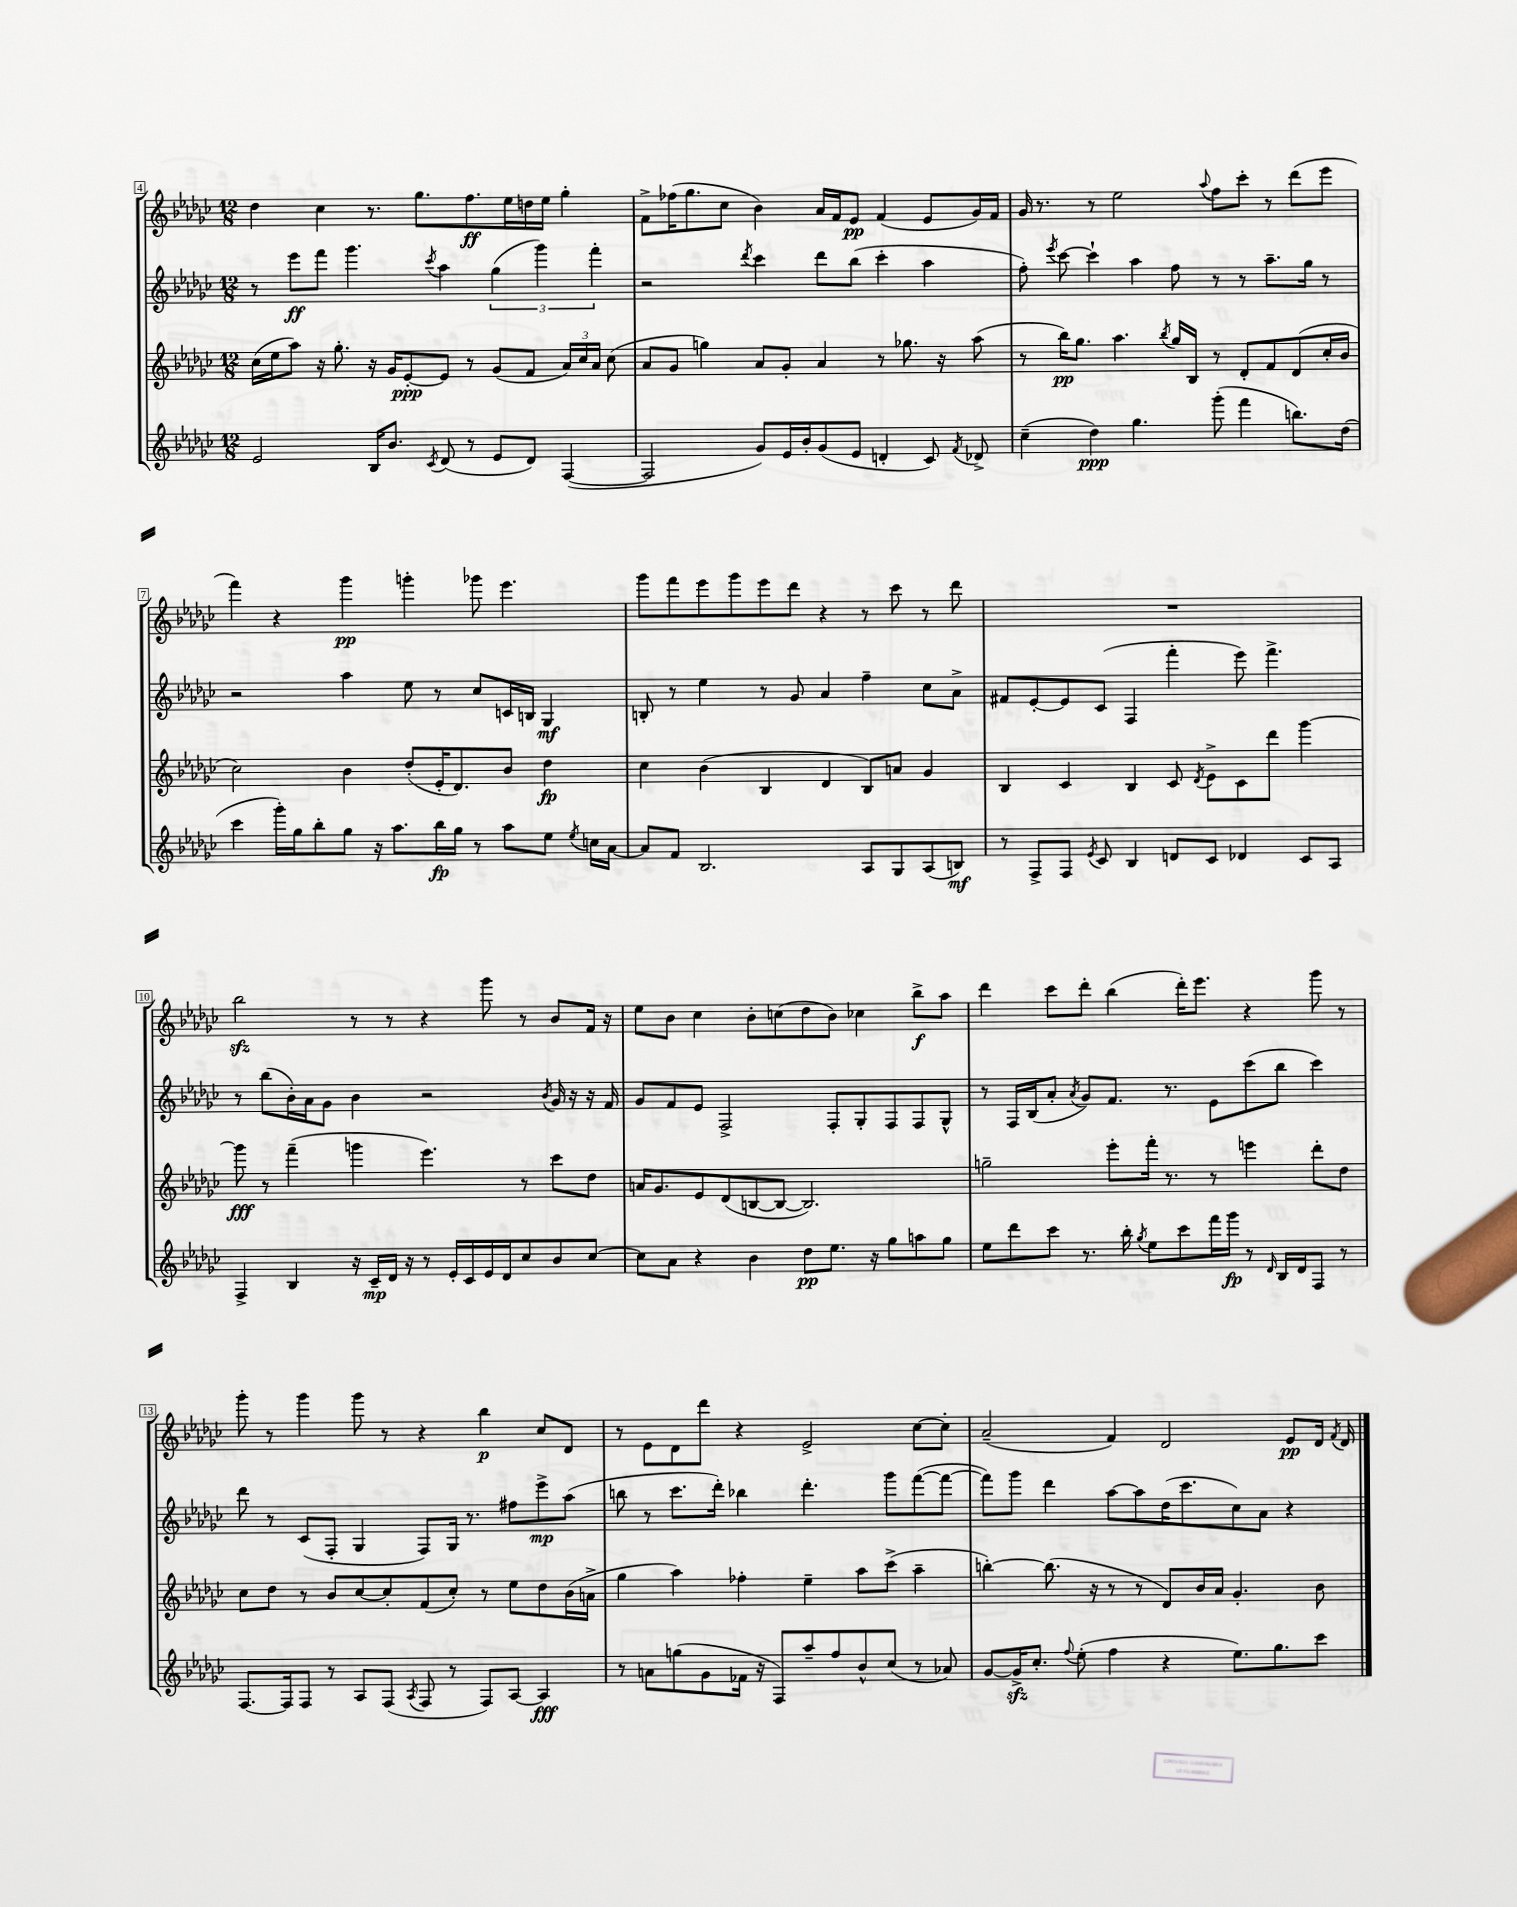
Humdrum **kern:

**kern	**dynam	**kern	**dynam	**kern	**dynam	**kern	**dynam
*part4	*part4	*part3	*part3	*part2	*part2	*part1	*part1
*staff4	*staff4	*staff3	*staff3	*staff2	*staff2	*staff1	*staff1
*clefG2	*	*clefG2	*	*clefG2	*	*clefG2	*
*k[b-e-a-d-g-c-]	*	*k[b-e-a-d-g-c-]	*	*k[b-e-a-d-g-c-]	*	*k[b-e-a-d-g-c-]	*
*M12/8	*	*M12/8	*	*M12/8	*	*M12/8	*
=4	=4	=4	=4	=4	=4	=4	=4
2e-/	.	(16cc-\LL	.	8r	.	4dd-\	.
.	.	16ee-\J	.	.	.	.	.
.	.	8aa-\J)	.	8eee-\L	ff	.	.
.	.	16r	.	8fff\J	.	4cc-\	.
.	.	8.gg-'\	.	.	.	.	.
.	.	.	.	4.ggg-\	.	.	.
16B-/KL	.	16r	.	.	.	8.r	.
8.b-/J	.	16g-/KL	.	.	.	.	.
.	.	[8e-'/	ppp	.	.	.	.
.	.	.	.	.	.	8.gg-\L	.
8qc-/	.	.	.	8qccc-/	.	.	.
(8d-/	.	8e-/J]	.	4aa-\	.	.	.
8r	.	8r	.	.	.	8.ff\	ff
8e-/L	.	(8g-/L	.	(6gg-\	.	.	.
.	.	.	.	.	.	16ee-\L	.
8d-/J)	.	8f/J	.	.	.	16ddn\	.
.	.	.	.	6ggg-\)	.	.	.
.	.	.	.	.	.	16ee-\JJ	.
([4F/	.	24a-/LL)	.	.	.	4gg-'\	.
.	.	24cc-/	.	.	.	.	.
.	.	24a-/JJ	.	6fff'\	.	.	.
.	.	(8cc-\	.	.	.	.	.
=5	=5	=5	=5	=5	=5	=5	=5
2F/]	.	8a-/L	.	2r	.	8f^\L	.
.	.	8g-/J	.	.	.	(16ff-X\K	.
.	.	.	.	.	.	8.gg-\	.
.	.	4ggn\)	.	.	.	.	.
.	.	.	.	.	.	8cc-\J	.
.	.	.	.	8qddd-/	.	.	.
8g-/L)	.	8a-/L	.	4ccc-\	.	4b-\)	.
16e-/L	.	8g-'/J	.	.	.	.	.
16b-'/J	.	.	.	.	.	.	.
(8g-/	.	4a-/	.	8ddd-\L	.	16a-/LL	.
.	.	.	.	.	.	16f/J	.
8e-/J	.	.	.	(8bb-\J	.	8e-/J	pp
4dn'/	.	8r	.	4ccc-'\	.	(4f/	.
.	.	8.gg-X\	.	.	.	.	.
8c-/)	.	.	.	4aa-\	.	8e-/L	.
.	.	16r	.	.	.	.	.
8qf/	.	.	.	.	.	.	.
8d-X^/	.	(8aa-\	.	.	.	16g-/L)	.
.	.	.	.	.	.	16f/JJ	.
=6	=6	=6	=6	=6	=6	=6	=6
(4cc-~\	.	8r	.	8ff'\)	.	16g-/	.
.	.	.	.	.	.	8.r	.
.	.	.	.	8qeee-/	.	.	.
.	.	16bb-\KL)	pp	[8ccc-\	.	.	.
.	.	8.gg-\J	.	.	.	.	.
4dd-\)	ppp	.	.	4ccc-`\]	.	8r	.
.	.	4.aa-\	.	.	.	2ee-\	.
4.gg-\	.	.	.	4aa-\	.	.	.
.	.	8qbb-/	.	.	.	.	.
.	.	16gg-/LL	.	8ff\	.	.	.
.	.	16B-/JJ	.	.	.	.	.
.	.	.	.	.	.	8qqaa-/	.
(8ggg-'\	.	8r	.	8r	.	8ff\L	.
4fff\	.	8d-'/L	.	8r	.	8ccc-'\J	.
.	.	8f/	.	8.aa-~\L	.	8r	.
8.bbn\L)	.	(8d-/	.	.	.	(8ddd-\L	.
.	.	.	.	16gg-\Jk	.	.	.
.	.	16cc-'/L	.	8r	.	8eee-\J	.
(16dd-\Jk	.	16b-/JJ	.	.	.	.	.
!!LO:LB:g=z
=7	=7	=7	=7	=7	=7	=7	=7
4ccc-\	.	2cc-\)	.	2r	.	4fff\)	.
16ggg-'\LL)	.	.	.	.	.	4r	.
16gg-\J	.	.	.	.	.	.	.
8bb-'\	.	.	.	.	.	.	.
8gg-\J	.	4b-\	.	4aa-\	.	4ggg-\	pp
16r	.	.	.	.	.	.	.
8.aa-\L	.	.	.	.	.	.	.
.	.	(8dd-'/L	.	8ee-\	.	4gggn'\	.
16bb-\L	fp	16e-'/K	.	8r	.	.	.
16gg-\JJ	.	8.d-/)	.	.	.	.	.
8r	.	.	.	8cc-/L	.	8ggg-X\	.
8aa-\L	.	8b-/J	.	16cn/L	.	4.eee-\	.
.	.	.	.	16Bn/JJ	.	.	.
8ee-\J	.	4dd-\	fp	4G-/	mf	.	.
8qee-/	.	.	.	.	.	.	.
16ccn\LL	.	.	.	.	.	.	.
[16a-\JJ	.	.	.	.	.	.	.
=8	=8	=8	=8	=8	=8	=8	=8
8a-/L]	.	4cc-\	.	8Bn'/	.	8ggg-\L	.
8f/J	.	.	.	8r	.	8fff\	.
2.B-/	.	(4b-\	.	4ee-\	.	8eee-\	.
.	.	.	.	.	.	8ggg-\	.
.	.	4B-/	.	8r	.	8eee-\	.
.	.	.	.	8g-/	.	8ddd-\J	.
.	.	4d-/	.	4a-/	.	4r	.
8A-/L	.	8B-/L)	.	4ff~\	.	8r	.
8G-/	.	8an/J	.	.	.	8ccc-\	.
(8A-/	.	4g-/	.	8cc-\L	.	8r	.
8Bn/J)	mf	.	.	8a-^\J	.	8ddd-\	.
=9	=9	=9	=9	=9	=9	=9	=9
8r	.	4B-/	.	8f#X/L	.	1.r	.
8F^/L	.	.	.	[8e-'/	.	.	.
8F/J	.	4c-/	.	8e-/]	.	.	.
8qe-/	.	.	.	.	.	.	.
8c-/	.	.	.	(8c-/J	.	.	.
4B-/	.	4B-/	.	4F/	.	.	.
8dn/L	.	8c-/	.	4fff'\	.	.	.
.	.	8qd-/	.	.	.	.	.
8c-/J	.	8e-^\L	.	.	.	.	.
4d-X/	.	8c-\	.	8eee-\)	.	.	.
.	.	8ddd-\J	.	4.fff^\	.	.	.
8c-/L	.	[4ggg-\	.	.	.	.	.
8A-/J	.	.	.	.	.	.	.
!!LO:LB:g=z
=10	=10	=10	=10	=10	=10	=10	=10
4F^/	.	8ggg-\]	fff	8r	.	2bb-zz\	.
.	.	8r	.	(8bb-\L	.	.	.
4B-/	.	(4fff~\	.	16b-'\L)	.	.	.
.	.	.	.	16a-\J	.	.	.
.	.	.	.	8g-\J	.	.	.
16r	.	4gggn\	.	4b-\	.	8r	.
16c-~/LL	mp	.	.	.	.	.	.
16d-/JJ	.	.	.	.	.	8r	.
16r	.	.	.	.	.	.	.
8r	.	4.eee-\)	.	2r	.	4r	.
16e-'/LL	.	.	.	.	.	.	.
16c-/	.	.	.	.	.	.	.
16e-/	.	.	.	.	.	8ggg-\	.
16d-/J	.	.	.	.	.	.	.
8cc-/	.	8r	.	.	.	8r	.
.	.	.	.	8qb-/	.	.	.
8b-/	.	8ccc-\L	.	16g-/	.	8b-/L	.
.	.	.	.	16r	.	.	.
[8cc-/J	.	8dd-\J	.	16r	.	16f/Jk	.
.	.	.	.	16f/	.	16r	.
=11	=11	=11	=11	=11	=11	=11	=11
8cc-\L]	.	16an/KL	.	8g-/L	.	8ee-\L	.
.	.	8.g-/	.	.	.	.	.
8a-\J	.	.	.	8f/	.	8b-\J	.
4r	.	8e-/	.	8e-/J	.	4cc-\	.
.	.	(8d-/	.	2F^/	.	.	.
4b-\	.	[8Bn/	.	.	.	8b-'\L	.
.	.	8B/J_	.	.	.	(8ccn\	.
8dd-\L	pp	2.B/])	.	.	.	8dd-\	.
8.ee-\J	.	.	.	8F'/L	.	8b-\J)	.
.	.	.	.	8G-'/	.	4cc-X\	.
16r	.	.	.	.	.	.	.
8gg-\L	.	.	.	8F/	.	.	.
8aan\	.	.	.	8F/	.	8bb-^\L	f
8gg-\J	.	.	.	8G-^^/J	.	8aa-\J	.
=12	=12	=12	=12	=12	=12	=12	=12
8ee-\L	.	2ggn~\	.	8r	.	4ddd-\	.
8ddd-\	.	.	.	16F/LL	.	.	.
.	.	.	.	(16B-/J	.	.	.
8ccc-\J	.	.	.	8a-'/J	.	8ccc-\L	.
.	.	.	.	8qa-/	.	.	.
8.r	.	.	.	8g-/L)	.	8ddd-'\J	.
.	.	8eee-'\L	.	8.f/J	.	(4bb-\	.
16bb-'\	.	.	.	.	.	.	.
8qgg-/	.	.	.	.	.	.	.
8ee-\L	.	16fff'\Jk	.	.	.	.	.
.	.	8.r	.	8.r	.	.	.
8ccc-\	.	.	.	.	.	16ddd-'\KL)	.
.	.	.	.	.	.	8.eee-\J	.
16fff\L	.	8r	.	8e-\L	.	.	.
16ggg-\JJ	fp	.	.	.	.	.	.
8r	.	4eeen\	.	(8ccc-\	.	4r	.
16qqd-/	.	.	.	.	.	.	.
16B-/LL	.	.	.	8bb-\J	.	.	.
16d-/J	.	.	.	.	.	.	.
8F/J	.	8ddd-'\L	.	4ccc-\)	.	8ggg-\	.
8r	.	8dd-\J	.	.	.	8r	.
!!LO:LB:g=z
=13	=13	=13	=13	=13	=13	=13	=13
[8.F/L	.	8cc-\L	.	8ddd-\	.	8ggg-'\	.
.	.	8dd-\J	.	8r	.	8r	.
16F/k]	.	.	.	.	.	.	.
8F/J	.	8r	.	(8c-/L	.	4ggg-\	.
8r	.	8b-/L	.	8F'/J	.	.	.
8A-/L	.	[8cc-/	.	4G-/	.	8ggg-\	.
(8F/J	.	8cc-'/]	.	.	.	8r	.
8qA-/	.	.	.	.	.	.	.
8F/	.	(8f/	.	8F/L)	.	4r	.
8r	.	8cc-'/J)	.	16G-/Jk	.	.	.
.	.	.	.	8.r	.	.	.
8F/L)	.	8r	.	.	.	4bb-\	p
[8A-/J	.	8ee-\L	.	8ff#X\L	.	.	.
4A-/]	fff	8dd-\	.	8eee-^\	mp	8cc-/L	.
.	.	(16b-\L	.	(8aa-\J	.	8d-/J	.
.	.	16an^\JJ	.	.	.	.	.
=14	=14	=14	=14	=14	=14	=14	=14
8r	.	4gg-\	.	8bbn\	.	8r	.
8an\L	.	.	.	8r	.	8e-\L	.
(8ggn\	.	4aa-\)	.	8.ccc-\L	.	8d-\	.
8g-\	.	.	.	.	.	8ddd-\J	.
.	.	.	.	16ddd-'\Jk)	.	.	.
16f-X\Jk	.	4ff-X'\	.	4bb-X\	.	4r	.
16r	.	.	.	.	.	.	.
8F/L)	.	.	.	.	.	.	.
8aa-~/	.	4ee-~\	.	4.ddd-'\	.	2e-^/	.
8ff/	.	.	.	.	.	.	.
8b-^^/	.	8aa-\L	.	.	.	.	.
(8cc-/J	.	(8ccc-^\J	.	8ggg-\L	.	.	.
8r	.	4aa-~\	.	([8fff\	.	[8cc-\L	.
8a-X/)	.	.	.	8fff\J_	.	8cc-'\J]	.
=15	=15	=15	=15	=15	=15	=15	=15
[8g-/L	.	[4bbn'\)	.	8fff\L])	.	(2a-~/	.
16g-zz^/K]	.	.	.	8ggg-\J	.	.	.
8.cc-'/J	.	.	.	.	.	.	.
.	.	(8.bb\]	.	4ddd-\	.	.	.
8qqff/	.	.	.	.	.	.	.
(8ee-'\	.	.	.	.	.	.	.
.	.	16r	.	.	.	.	.
4ff\	.	8r	.	[8aa-\L	.	4f/)	.
.	.	8r	.	8aa-\]	.	.	.
4r	.	8d-/L)	.	(16dd-\K	.	2d-/	.
.	.	.	.	8.ccc-\	.	.	.
.	.	16b-/L	.	.	.	.	.
.	.	16a-/JJ	.	.	.	.	.
8.ee-\L)	.	4.g-'/	.	8cc-\)	.	.	.
.	.	.	.	8a-\J	.	.	.
8.gg-\	.	.	.	.	.	.	.
.	.	.	.	4r	.	8e-/L	pp
8ccc-\J	.	8b-\	.	.	.	16d-/Jk	.
.	.	.	.	.	.	8qf/	.
.	.	.	.	.	.	16d-/	.
==	==	==	==	==	==	==	==
*-	*-	*-	*-	*-	*-	*-	*-
